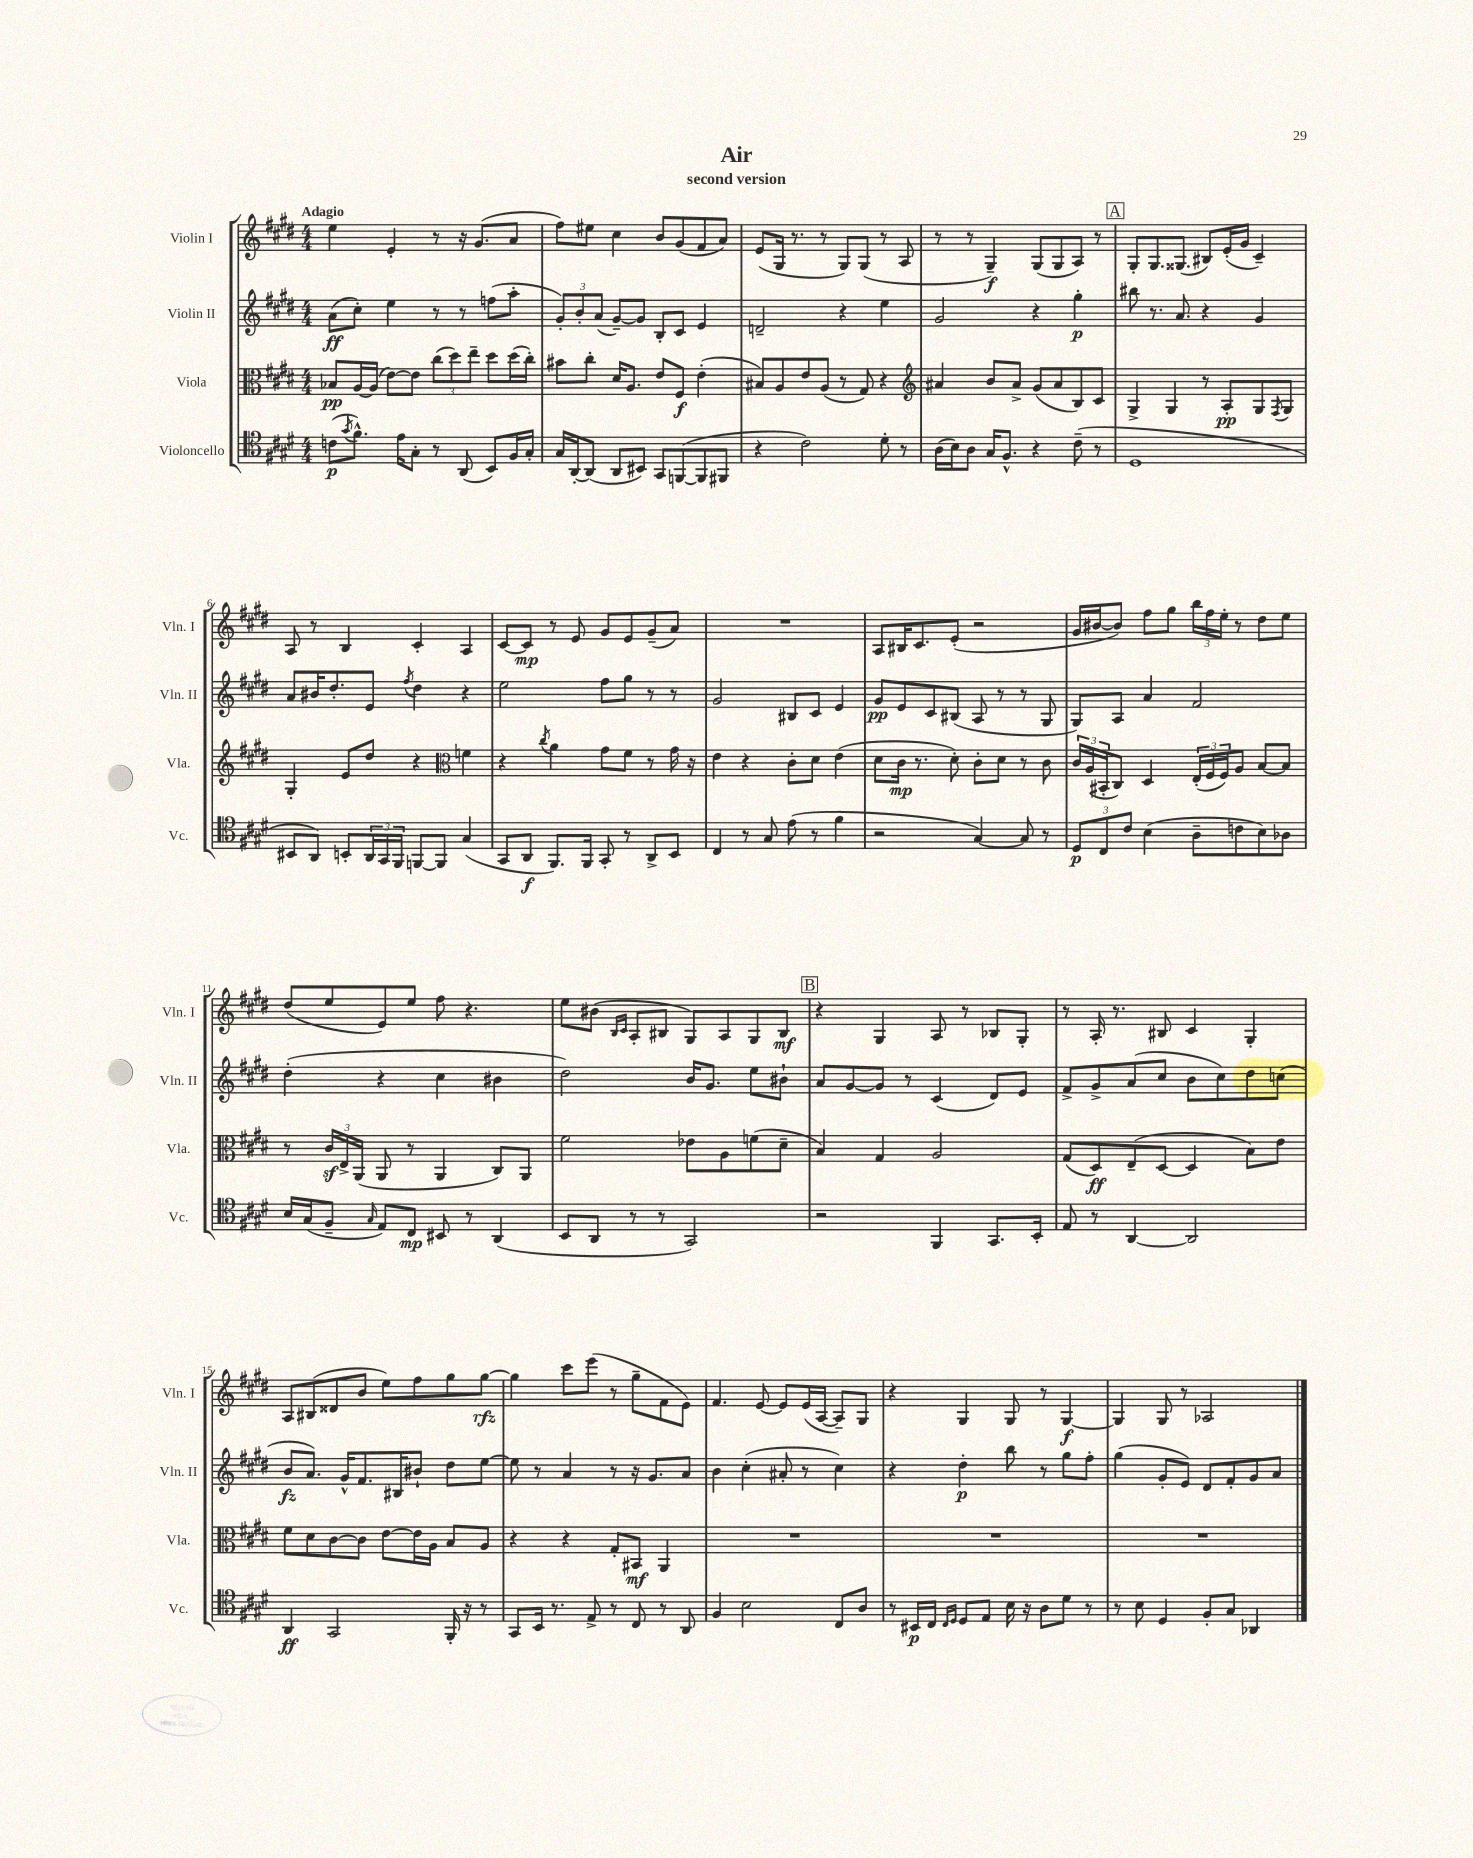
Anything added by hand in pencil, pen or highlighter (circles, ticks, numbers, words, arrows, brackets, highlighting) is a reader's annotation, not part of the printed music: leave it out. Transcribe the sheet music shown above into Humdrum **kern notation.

**kern	**kern	**kern	**kern
*staff4	*staff3	*staff2	*staff1
*clefC4	*clefC3	*clefG2	*clefG2
*k[f#c#g#d#]	*k[f#c#g#d#]	*k[f#c#g#d#]	*k[f#c#g#d#]
*M4/4	*M4/4	*M4/4	*M4/4
(8c	8B-	(8a	4ee
8qg#	.	.	.
8.f#^^)	[16A	8cc#')	.
.	(16A]	.	.
.	[8e)	4ee	4e'
16e	.	.	.
8G#'	8e]	.	.
8r	(12cc#	8r	8r
.	12dd#)	.	.
(8AA	.	8r	16r
.	12ee~	.	.
.	.	.	(8.g#
8BB)	8dd#	(8ff	.
16F#	(16dd#	8aa'	8a
16G#'	16cc#')	.	.
=	=	=	=
16G#	8b#	12g#')	8ff#)
[16AA'	.	.	.
.	.	12b'	.
(8AA]	8cc#'	.	8ee#
.	.	(12a	.
8AA	16d#	[8g#~)	4cc#
.	8.A	.	.
8BB#)	.	8g#]	.
8GG#	8e	8B'	8b
([8FF	8F#	8c#	(8g#
8FF]	(4e'	4e	8f#
8FF#	.	.	8a)
=	=	=	=
4r	8B#)	2d~	(8e
.	8A	.	16G#
.	.	.	8.r
2c#)	8e	.	.
.	(8A	.	8r
.	8r	4r	8G#)
.	8G#)	.	(8G#
8d#'	4r	4ee	8r
8r	.	.	8A
=	=	=	=
*	*clefG2	*	*
(16A	4a#	2g#	8r
16B)	.	.	.
8A	.	.	8r
16G#	8b	.	4G#~)
8.F#^^	.	.	.
.	8a#^	.	.
4r	(8g#	4r	(8G#
.	8a#	.	8G#
(8c#~	8B)	4gg#'	8A)
8r	8c#	.	8r
=	=	=	=
1D#	4G#^	8bb#	8G#'
.	.	8.r	8.G#
.	4G#	.	.
.	.	8.a	(8.G##
.	8r	4r	8B#)
.	8A'	.	(16e'
.	.	.	16g#
.	8G#	4g#	4c#~)
.	8qF#	.	.
.	8G#	.	.
=	=	=	=
8BB#	4G#'	8a	8A
8AA)	.	16b#	8r
.	.	8.dd#'	.
8BB'	8e	.	4B
24AA	8dd#	8e	.
24GG#	.	.	.
24FF#	.	.	.
.	.	8qff#	.
[8FF	4r	4dd#	4c#'
8FF]	.	.	.
*	*clefC3	*	*
(4G#	4f	4r	4A
=	=	=	=
8GG#	4r	2ee	[8c#
8AA	.	.	8c#]
.	8qcc#	.	.
8.FF#)	4a	.	8r
.	.	.	8e
16FF#	.	.	.
8GG#'	8g#	8ff#	8g#
8r	8f#	8gg#	8e
8AA^	8r	8r	(8g#~
8BB	16g#	8r	8a)
.	16r	.	.
=	=	=	=
4C#	4e	2g#	1r
8r	4r	.	.
8G#	.	.	.
(8e	8c#'	8B#	.
8r	8d#	8c#	.
4f#	(4e	4e	.
=	=	=	=
2r	8d#	8g#	8A
.	16c#	8e	16B#
.	8.r	.	8.c#
.	.	8c#	.
.	8d#')	(8B#	(8e'
[4G#)	8c#'	8A	2r
.	8d#	8r	.
8G#]	8r	8r	.
8r	8c#	8G#	.
=	=	=	=
12D#	24c#	8G#)	16g#
.	(24A	.	.
.	.	.	[16b#
12C#	24BB#'	.	.
.	8C#)	8A	8b#])
12c#	.	.	.
(4B	4D#	4a	8ff#
.	.	.	8gg#
8A~	(24E'	2f#	24bb
.	24F#	.	24ff#
.	24F#)	.	24ee'
8c	8A	.	8r
8B)	[8B	.	8dd#
8A-	8B]	.	8ee
=	=	=	=
16B	8r	(4dd#'	(8dd#
(16G#	.	.	.
8F#~	24c#	.	8ee
.	24E^	.	.
.	(24AA	.	.
16qqG#	.	.	.
8E)	8AA	4r	8e)
8C#	8r	.	8ee
8BB#	4AA	4cc#	8ff#
8r	.	.	4.r
(4AA	8C#)	4b#	.
.	8AA	.	.
=	=	=	=
8BB	2f#	2dd#)	8ee
8AA	.	.	(8b#
.	.	.	16qqB
.	.	.	16qqc#
8r	.	.	8A'
8r	.	.	8B#
2GG#)	8e-	16b	8G#)
.	.	8.g#	.
.	8A	.	8A
.	(8f	8ee	8G#
.	8d#~	8b#`	8B#
=	=	=	=
2r	4B)	8a	4r
.	.	[8g#	.
.	4G#	8g#]	4G#
.	.	8r	.
4FF#	2A	(4c#	8A
.	.	.	8r
8.GG#	.	8d#)	8B-
.	.	8e	8G#'
16BB'	.	.	.
=	=	=	=
8E	(8G#	8f#^	8r
8r	8D#)	8g#^	16A'
.	.	.	8.r
[4AA	(8E~	(8a	.
.	[8D#	8cc#	8B#
2AA]	4D#]	8b	4c#
.	.	8cc#)	.
.	8B)	8dd#	4G#'
.	8e	(8cc	.
=	=	=	=
4AA	8f#	8b	8A
.	8d#	8.a)	(8B#
2GG#	[8c#	.	8d##
.	.	16g#^^	.
.	8c#]	8.f#	8b
.	[8e	.	8ee)
.	.	16B#	.
.	16e]	8b#`	8ff#
.	16A	.	.
16FF#'	8B	8dd#	8gg#
16r	.	.	.
8r	8A	[8ee	[8gg#
=	=	=	=
8GG#	4r	8ee]	4gg#]
16BB	.	8r	.
8.r	.	.	.
.	4r	4a	8ccc#
8E^	.	.	(8eee
8r	8G#'	8r	8r
8C#	8BB#	16r	8gg#~
.	.	8.g#	.
8r	4AA	.	8f#
8AA	.	8a	8e)
=	=	=	=
4F#	1r	4b	4.f#
2B	.	(4cc#'	.
.	.	.	[8e
.	.	8a#'	8e]
.	.	8r	(16e
.	.	.	[16A
8C#	.	4cc#)	8A~])
8A	.	.	8G#
=	=	=	=
8r	1r	4r	4r
16BB#	.	.	.
16C#	.	.	.
16qqC#	.	.	.
16qqD#	.	.	.
8D#	.	4dd#'	4G#
8E	.	.	.
16B	.	8bb	8G#
16r	.	.	.
8A	.	8r	8r
8d#	.	8gg#	[4G#
8r	.	8ff#'	.
=	=	=	=
8r	1r	(4gg#	4G#]
8B	.	.	.
4D#	.	8g#'	8G#
.	.	8e)	8r
8F#'	.	8d#	2A-
8G#	.	8f#'	.
4AA-	.	8g#	.
.	.	8a	.
==	==	==	==
*-	*-	*-	*-
